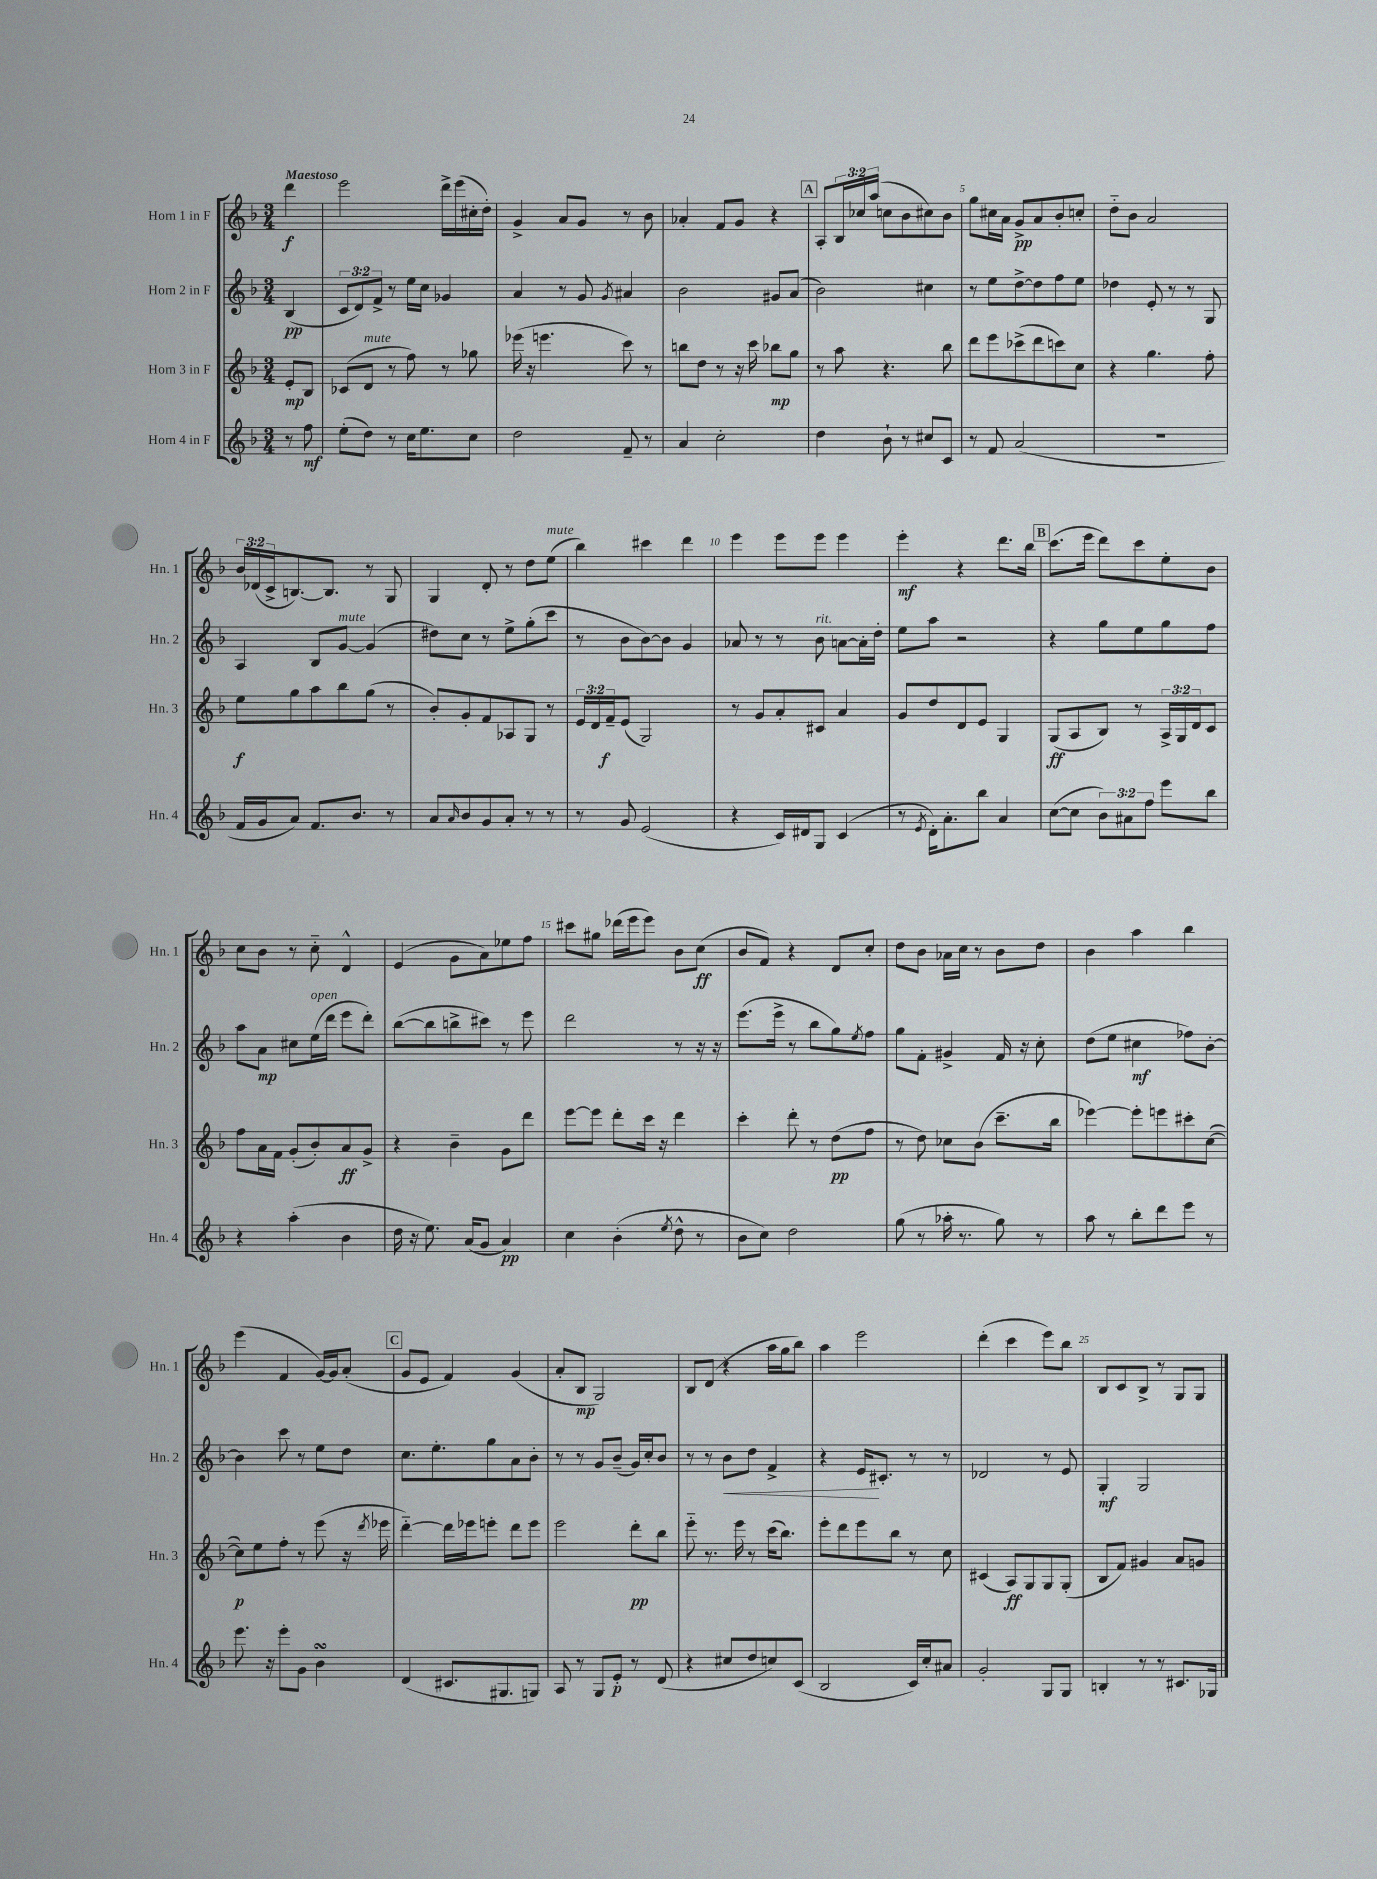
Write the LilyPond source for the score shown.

<<
\new StaffGroup <<
\new Staff = "s0" \with { instrumentName = "Horn 1 in F" shortInstrumentName = "Hn. 1" } {
    \clef treble \key f \major \numericTimeSignature \time 3/4 \override Staff.TupletNumber.text = #tuplet-number::calc-fraction-text \partial 4 \tempo "Maestoso"
    d'''4\f |
    e'''2 d'''16-> e'''16( cis''16-. d''16-.) |
    g'4-> a'8 g'8 r8 bes'8 |
    aes'4-. f'8 g'8 r4 |
    \mark \markup { \box "A" } a8-. \tuplet 3/2 { bes16 ces''16 a''16( } c''8 bes'8 cis''8) bes'8 |
    g''8 cis''16 a'16 g'8->\pp a'8 bes'8-. c''8-. |
    d''8-_ bes'8 a'2 |
    \tuplet 3/2 { bes'16 des'16( c'16-> } b8.~) b8. r8 g8 |
    g4 d'8-. r8 d''8 e''8^\markup { \italic "mute" }( |
    bes''4) cis'''4 d'''4 |
    e'''4 e'''8 e'''8 e'''4 |
    e'''4-.\mf r4 d'''8. bes''16 |
    \mark \markup { \box "B" } c'''8.( e'''16 d'''8) c'''8 e''8-. bes'8 |
    c''8 bes'8 r8 c''8-_ d'4-^ |
    e'4( g'8 a'8) ees''8 f''8 |
    cis'''8 gis''8 des'''16( e'''16 e'''8) bes'8 c''8\ff( |
    bes'8 f'8) r4 d'8 c''8-. |
    d''8 bes'8 aes'16 c''16 r8 bes'8 d''8 |
    bes'4 a''4 bes''4 |
    e'''4( f'4 g'16~) g'16 a'8-.( |
    \mark \markup { \box "C" } g'8 e'8 f'4) g'4( |
    a'8-. bes8\mp g2) |
    bes8 d'8( r4 a''16 g''16 bes''8) |
    a''4 e'''2 |
    d'''4-.( c'''4 e'''8) bes''8 |
    bes8 c'8 bes8-> r8 g8 g8 \bar "|." |
}
\new Staff = "s1" \with { instrumentName = "Horn 2 in F" shortInstrumentName = "Hn. 2" } {
    \clef treble \key f \major \numericTimeSignature \time 3/4 \override Staff.TupletNumber.text = #tuplet-number::calc-fraction-text \partial 4
    bes4\pp( |
    \tuplet 3/2 { c'8 d'8) f'8-> } r8 e''16 c''16 ges'4 |
    a'4 r8 g'8 \acciaccatura { g'8 } ais'4 |
    bes'2 gis'8 a'8( |
    \mark \markup { \box "A" } bes'2) cis''4 |
    r8 e''8 d''8~-> d''8 f''8 e''8 |
    des''4 e'8-. r8 r8 g8 |
    a4 bes8 g'8~^\markup { \italic "mute" } g'4( |
    dis''8) c''8 r8 e''8-> g''8-.( c'''8 |
    r8 bes'8 bes'8~) bes'8 g'4 |
    aes'8 r8 r8 bes'8^\markup { \italic "rit." } a'8~ a'16-. d''16-. |
    e''8 a''8 r2 |
    \mark \markup { \box "B" } r4 g''8 e''8 g''8 f''8 |
    a''8 a'8\mp cis''8 e''16^\markup { \italic "open" }( d'''16 e'''8 d'''8-.) |
    bes''8~( bes''8 b''8-> cis'''8) r8 e'''8 |
    d'''2 r8 r16 r16 |
    e'''8.( e'''16-> r8 bes''8 g''8) \acciaccatura { e''8 } f''8 |
    g''8 f'8-. gis'4-> f'16 r16 c''8-. |
    d''8( e''8 cis''4\mf fes''8) bes'8~-. |
    bes'4 c'''8 r8 e''8 d''8 |
    \mark \markup { \box "C" } c''8. e''8.-. g''8 a'8 bes'8-. |
    r8 r8 g'8 bes'8--( g'16) c''16-. bes'8 |
    r8 r8 bes'8\< d''8 f'4-> |
    r4 e'16\! cis'8.-. r8 r8 |
    des'2 r8 e'8 |
    g4-.\mf g2 \bar "|." |
}
\new Staff = "s2" \with { instrumentName = "Horn 3 in F" shortInstrumentName = "Hn. 3" } {
    \clef treble \key f \major \numericTimeSignature \time 3/4 \override Staff.TupletNumber.text = #tuplet-number::calc-fraction-text \partial 4
    e'8-.\mp bes8 |
    ces'8( d'8^\markup { \italic "mute" } r8 f''8) r8 ges''8 |
    ees'''16( r16 e'''4. c'''8) r8 |
    b''8 d''8 r8 r16 c'''16 bes''8\mp g''8 |
    \mark \markup { \box "A" } r8 a''8 r4. bes''8 |
    d'''8 e'''8 ces'''8->( d'''8 c'''8) c''8 |
    r4 g''4. f''8-. |
    e''8\f g''8 a''8 bes''8 g''8( r8 |
    bes'8-.) g'8-. f'8 aes8 g8 r8 |
    \tuplet 3/2 { e'16 d'16 f'16--\f } e'8( g2) |
    r8 g'8 a'8-. cis'8 a'4 |
    g'8 d''8 d'8 e'8 g4 |
    \mark \markup { \box "B" } g8\ff( a8 bes8) r8 \tuplet 3/2 { a16-> g16 d'16 } c'8 |
    f''8 a'16 f'16 g'8-.( bes'8-.) a'8\ff g'8-> |
    r4 bes'4-- g'8 d'''8 |
    e'''8~ e'''8 d'''8-. c'''16 r16 d'''4 |
    c'''4-. d'''8-. r8 d''8\pp( f''8 |
    r8 d''8) ces''8 bes'8( c'''8.-- bes''16 |
    ees'''4~) ees'''8-. e'''8 cis'''8-. c''8~( |
    c''8\p) e''8 f''8-. r8 e'''8( r16 \acciaccatura { d'''8 } ees'''16 |
    \mark \markup { \box "C" } d'''4~-_) d'''16 ees'''16 e'''8-. d'''8 e'''8 |
    e'''2 d'''8-.\pp bes''8 |
    e'''8-_ r8. e'''16 r8 c'''16( bes''8.) |
    e'''8-. d'''8 e'''8 bes''8 r8 c''8 |
    cis'4( a8\ff) g8 g8 g8-.( |
    bes8 f'8) gis'4 a'8 g'8 \bar "|." |
}
\new Staff = "s3" \with { instrumentName = "Horn 4 in F" shortInstrumentName = "Hn. 4" } {
    \clef treble \key f \major \numericTimeSignature \time 3/4 \override Staff.TupletNumber.text = #tuplet-number::calc-fraction-text \partial 4
    r8 f''8\mf |
    e''8-.( d''8) r8 c''16 e''8. c''8 |
    d''2 f'8-- r8 |
    a'4 c''2-. |
    \mark \markup { \box "A" } d''4 bes'8-! r8 cis''8 c'8 |
    r8 f'8 a'2( |
    R2. |
    f'16 g'16 a'8) f'8. bes'8. r8 |
    a'8 \grace { a'16 } bes'8 g'8 a'8-. r8 r8 |
    r8 g'8 e'2( |
    r4 c'16) dis'16 g8 c'4( |
    r8 \acciaccatura { e'8 } d'16-.) a'8.-. bes''8 a'4 |
    \mark \markup { \box "B" } c''8~( c''8 \tuplet 3/2 { bes'8) ais'8 f''8 } e'''8 bes''8 |
    r4 a''4-.( bes'4 |
    d''16 r16 e''8.) a'16( g'8 a'4\pp) |
    c''4 bes'4-.( \acciaccatura { e''8 } d''8-^ r8 |
    bes'8 c''8) d''2 |
    g''8( r8 aes''16-. r8. g''8) r8 |
    a''8 r8 bes''8-. d'''8 e'''8 r8 |
    e'''8. r16 e'''8-. g'8 bes'4\turn |
    \mark \markup { \box "C" } d'4( cis'8. gis8. g8) |
    a8 r8 g8 e'8-.\p r8 d'8( |
    r4 cis''8 d''8 c''8) c'8( |
    bes2 c'16) c''16-. ais'8 |
    g'2-. g8 g8 |
    b4-. r8 r8 cis'8. ges16 \bar "|." |
}
>>
>>
\layout { \context { \Score \override BarNumber.break-visibility = ##(#f #t #t) barNumberVisibility = #(every-nth-bar-number-visible 5) } }
